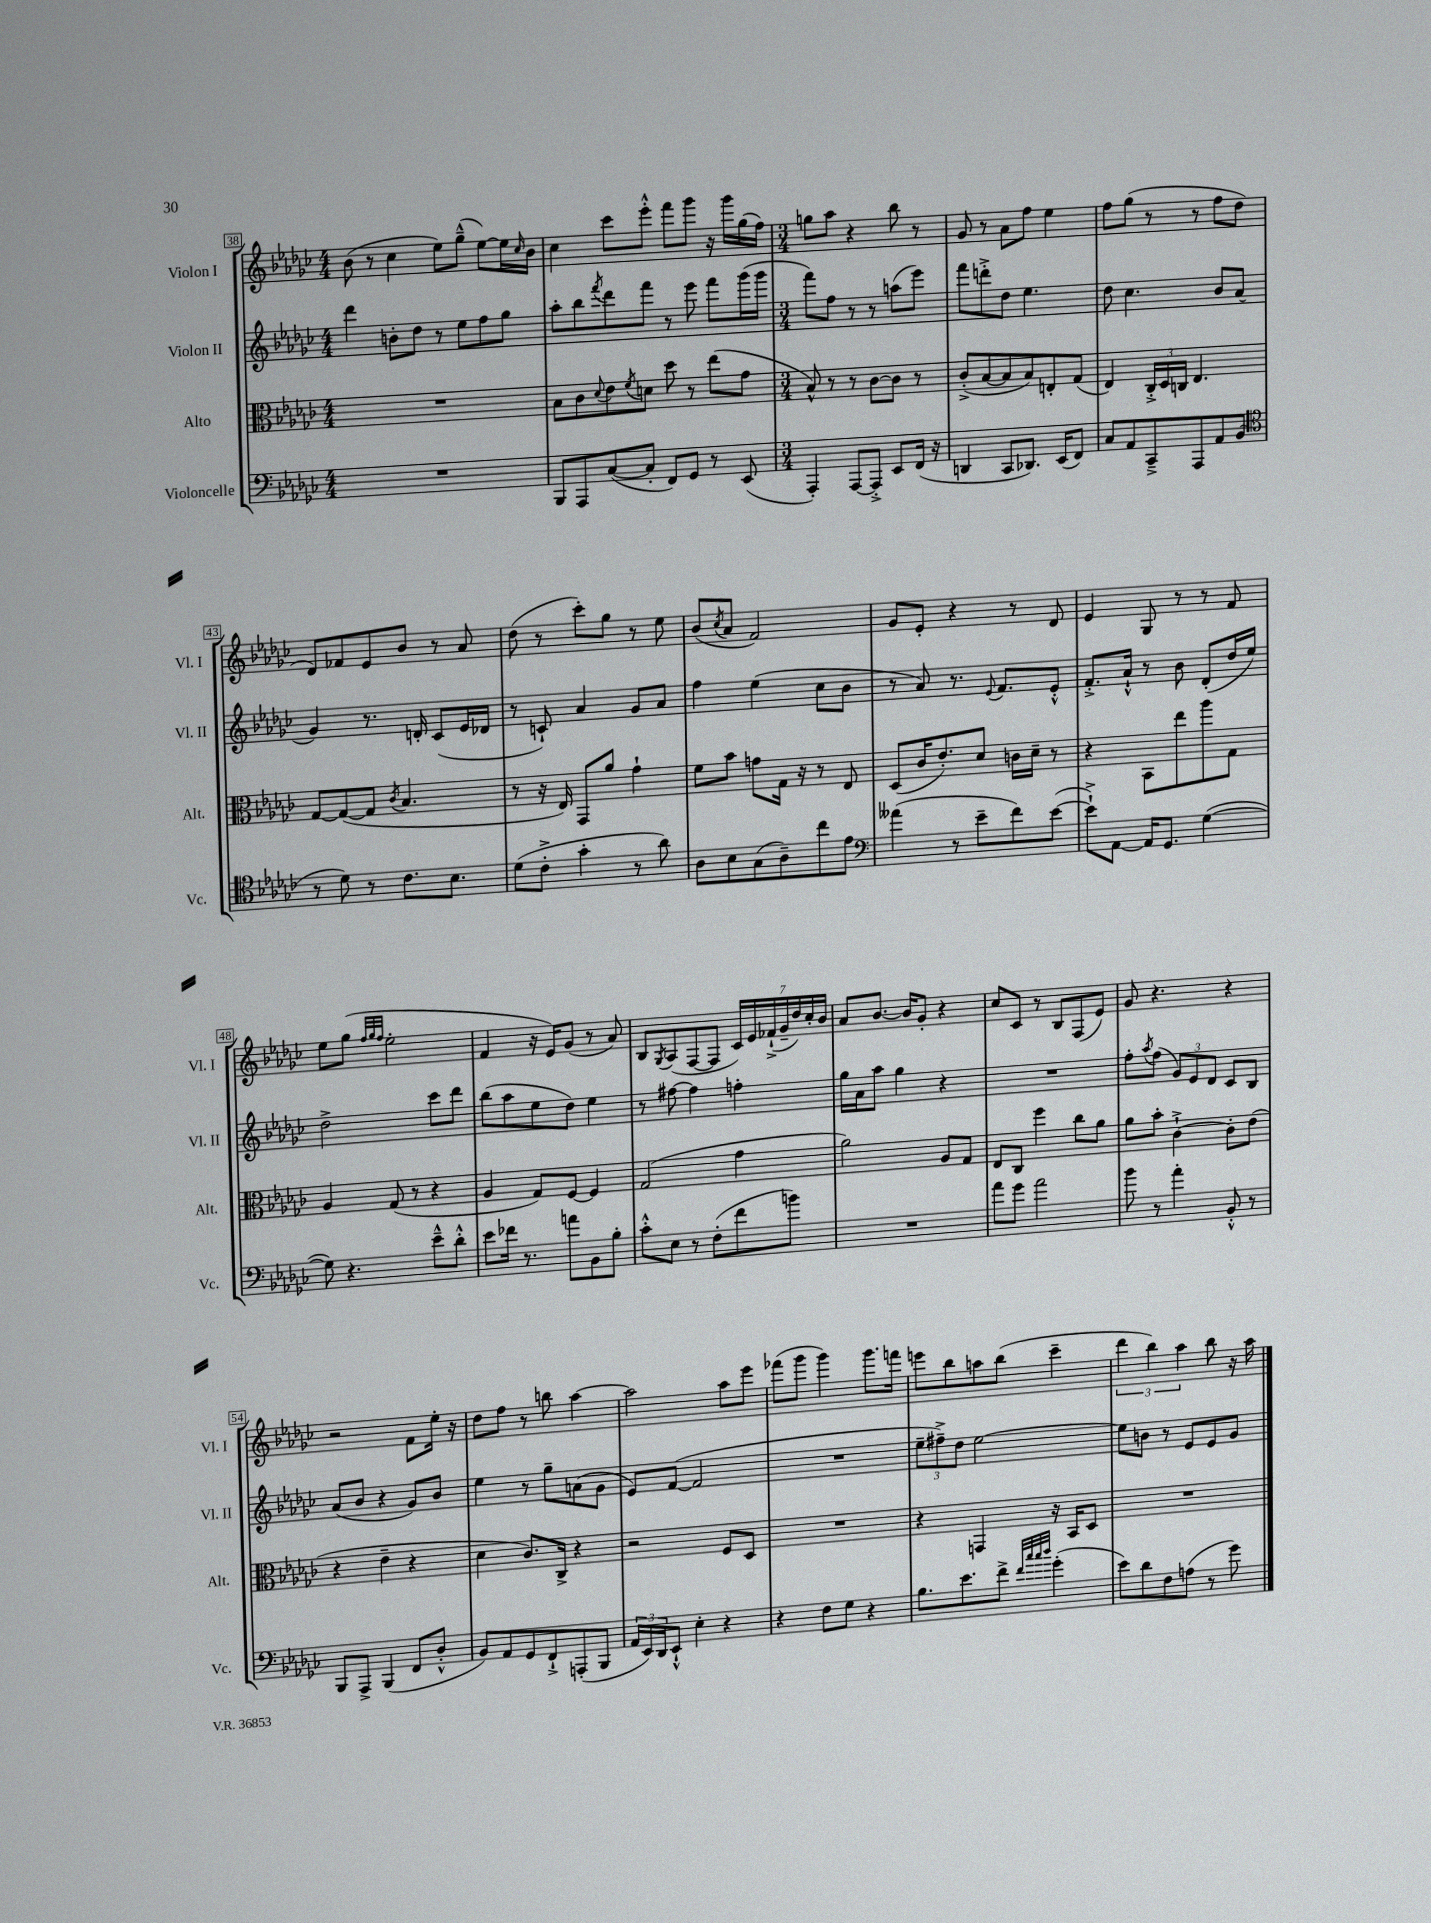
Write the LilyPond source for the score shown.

<<
\new StaffGroup <<
\new Staff = "s0" \with { instrumentName = "Violon I" shortInstrumentName = "Vl. I" } {
    \clef treble \key ges \major \numericTimeSignature \time 4/4
    bes'8( r8 ces''4 ees''8) ges''8---^( ees''8~) ees''16 \grace { ces''16 } bes'16 |
    ces''4 ces'''8 ees'''8-.-^ f'''8 ges'''8 r16 ges'''16 ges''16( f''16) |
    \numericTimeSignature \time 3/4 g''8 aes''8 r4 bes''8 r8 |
    ges'8 r8 aes'8 f''8 ees''4 |
    f''8 ges''8( r8 r8 f''8 des''8 |
    des'8) fes'8 ees'8 bes'8 r8 aes'8 |
    des''8( r8 ces'''8-.) ges''8 r8 ees''8 |
    bes'8( \acciaccatura { ces''8 } aes'8 f'2) |
    ges'8 ees'8-. r4 r8 des'8 |
    ees'4 ges8 r8 r8 f'8 |
    ees''8 ges''8( \grace { f''32 ges''32 f''32 } ees''2-. |
    f'4 r16 ees'16) ges'8( r8 aes'8) |
    bes8 \acciaccatura { ges8 } aes8( f8~ f8 \tuplet 7/4 { ces'16) ees'16 fes'16-!->( ges'16-- des''16) ces''16-. bes'16 } |
    aes'8 bes'8.~ bes'16 ges'8-. r4 |
    ces''8 ces'8 r8 bes8 f8( ees'8) |
    ges'8 r4. r4 |
    r2 f'8 ees''16-. r16 |
    des''8 f''8 r8 b''8 aes''4~ |
    aes''2 aes''8 ees'''8 |
    fes'''8( ges'''8 ges'''4) ges'''8. f'''16 |
    e'''8 bes''8 a''8 bes''8( ces'''4-- |
    \tuplet 3/2 { des'''4 bes''4) aes''4 } bes''8 r16 aes''16 \bar "|." |
}
\new Staff = "s1" \with { instrumentName = "Violon II" shortInstrumentName = "Vl. II" } {
    \clef treble \key ges \major \numericTimeSignature \time 4/4
    des'''4 b'8-. des''8 r8 ees''8 f''8 ges''8 |
    aes''8-. bes''8 \acciaccatura { f'''8 } des'''8 f'''8 r8 ees'''8 f'''8 ges'''16( ges'''16 |
    \numericTimeSignature \time 3/4 f'''8) f''8 r8 r8 a''8( ees'''8) |
    f'''8 d'''8-.-> des''8 ees''4. |
    des''8 ces''4. bes'8 aes'8( |
    ges'4) r8. d'16-. ces'8( ees'16 des'16 |
    r8 c'8-!) aes'4 ges'8 aes'8 |
    f''4 ees''4( ces''8 bes'8 |
    r8 aes'8) r8. \appoggiatura { ees'8 } f'8. ees'8-.-^ |
    f'8.-.-> aes'16-!-^ r8 bes'8 des'8-.( des''16 ees''16) |
    des''2-> ces'''8 des'''8 |
    bes''8( aes''8 ees''8 des''8) ees''4 |
    r8 fis''8~ fis''4 f''4-. |
    ges''16 aes'16 aes''8 ges''4 r4 |
    R2. |
    f''8-. \acciaccatura { aes''8 } f''8( \tuplet 3/2 { ges'8) ees'8 des'8 } ces'8 bes8 |
    aes'8( bes'8 r4 ges'8) bes'8 |
    ees''4 r8 ges''8-- a'8( ges'8 |
    ees'8) f'8~( f'2 |
    R2. |
    \tuplet 3/2 { ees''8-- fis''8--->) des''8 } ees''2~ |
    ees''8 b'8 r8 ees'8 ees'8 ges'8 \bar "|." |
}
\new Staff = "s2" \with { instrumentName = "Alto" shortInstrumentName = "Alt." } {
    \clef alto \key ges \major \numericTimeSignature \time 4/4
    R1 |
    bes8 ces'8 \appoggiatura { des'8 } ees'8 \acciaccatura { f'8 } d'8 des''8 r8 ees''8( ges'8 |
    \numericTimeSignature \time 3/4 bes8-^) r8 r8 ces'8~ ces'8 r8 |
    ces'8-.->( bes8~ bes8 bes8) e8-. ges8( |
    ees4) \tuplet 3/2 { ces16-.-> des16 c16 } ees4. |
    ges8~ ges8~( ges8 \acciaccatura { ces'8 } bes4. |
    r8 r16 ees16) ges,8 aes'8 ges'4-! |
    f'8 bes'8 g'8 ges16 r16 r8 ees8 |
    des8( ces'16 ees'8.-.) des'8 c'16 des'16-- r8 |
    r4 bes,8 ees''8 aes''8 ges8 |
    aes4 ges8( r8 r4 |
    aes4 ges8) f8~ f4 |
    ges2( ges'4 |
    aes'2) aes8 ges8 |
    ees8 ces8 f''4 ces''8 aes'8 |
    aes'8 bes'8-. ces'4~-!-> ces'8-. ees'8( |
    r4 ees'4-- r4 |
    des'4 ces'8.) ces16-> r4 |
    r2 f8 des8 |
    R2. |
    r4 g,4 r16 bes,16 des8 |
    R2. \bar "|." |
}
\new Staff = "s3" \with { instrumentName = "Violoncelle" shortInstrumentName = "Vc." } {
    \clef bass \key ges \major \numericTimeSignature \time 4/4
    R1 |
    bes,,8 aes,,8 ces8~( ces8-. f,8) ges,8 r8 ees,8( |
    \numericTimeSignature \time 3/4 aes,,4-.) aes,,8~ aes,,8-.-> ees,8 f,16( r16 |
    d,4 ces,8 des,8.) ees,16( f,8) |
    ces8 aes,8 ces,8---> aes,,8 aes,8 bes,8( |
    \clef tenor r8 des'8) r8 ces'8. bes8. |
    des'8( ces'8-.-> ges'4-. r8 aes'8) |
    aes8 bes8 ges8( aes8--) ces''8 ees'8 |
    \clef bass aeses'4( r8 ees'8-- f'8) ees'8~( |
    ees'8-!->) aes,8~ aes,16 ges,8. ges4~( |
    ges8) r4. ees'8---^ des'8-.-^ |
    ees'8 fes'16 r8. a'8 bes,8 bes8-. |
    ces'8-.-^ ees8 r8 f8-.( f'8 b'8) |
    R2. |
    aes'8 ges'8 aes'2 |
    bes'8 r8 aes'4-. bes,8-.-^ r8 |
    bes,,8 aes,,8-> bes,,4( f,8 des8-.-^ |
    bes,8) aes,8 ges,8 f,8-!-> a,,8-.( bes,,8 |
    \tuplet 3/2 { aes,16 ees,16) des,16 } ees,8-!-^ ees4-. r4 |
    r4 f8 ges8 r4 |
    bes8. ees'8. f'8-> \grace { f'32 ces''32 ces''32 des''32 } ges'4-.( |
    ees'8) des'8 f8 a8( r8 ges'8) \bar "|." |
}
>>
>>
\layout { \context { \Score currentBarNumber = #38 \override BarNumber.stencil = #(make-stencil-boxer 0.1 0.3 ly:text-interface::print) } }
